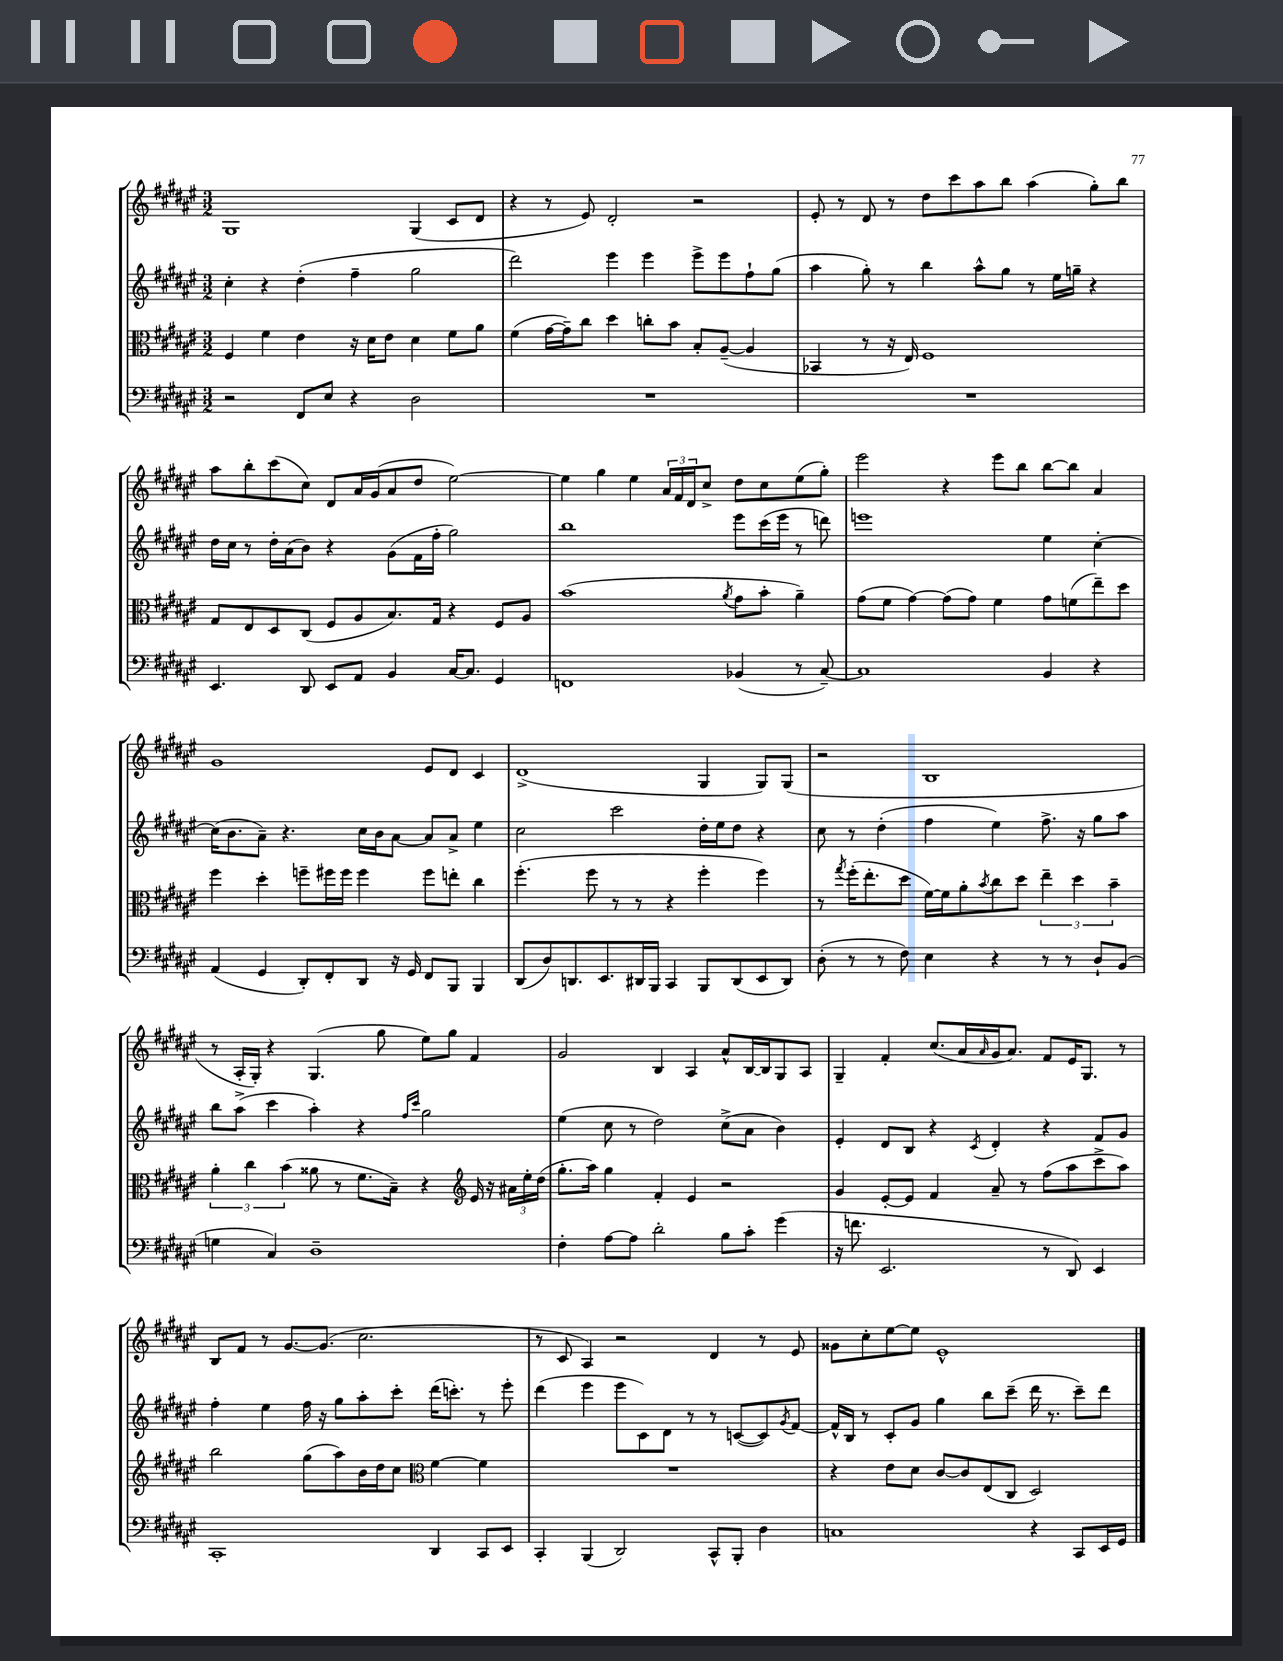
<<
\new StaffGroup <<
\new Staff = "s0" {
    \clef treble \key fis \major \numericTimeSignature \time 3/2
    gis1 gis4( cis'8 dis'8 |
    r4 r8 eis'8) dis'2-. r2 |
    eis'8-. r8 dis'8 r8 dis''8 cis'''8 ais''8 b''8 ais''4( gis''8-.) b''8 |
    ais''8 b''8-. cis'''8( cis''8) dis'8 ais'16 gis'16( ais'8 dis''8 eis''2~) |
    eis''4 gis''4 eis''4 \tuplet 3/2 { ais'16 fis'16 dis'16 } cis''8-> dis''8 cis''8 eis''8( gis''8-.) |
    eis'''2 r4 eis'''8 b''8 b''8~ b''8 ais'4 |
    gis'1 eis'8 dis'8 cis'4 |
    dis'1->( gis4 gis8) gis8( |
    r2 b1 |
    r8 ais16-. gis16-.) r4 gis4.( gis''8 eis''8) gis''8 fis'4 |
    gis'2 b4 ais4 ais'8-^ b16~ b16 gis8 ais8 |
    gis4-- fis'4-. cis''8.( ais'16 \grace { ais'16 } gis'16 ais'8.) fis'8 eis'16 gis8. r8 |
    b8 fis'8 r8 gis'8.~ gis'8.( cis''2. |
    r8 cis'8 ais4) r2 dis'4 r8 eis'8 |
    gisis'8 cis''8-. eis''8~ eis''8 eis'1-^ \bar "|." |
}
\new Staff = "s1" {
    \clef treble \key fis \major \numericTimeSignature \time 3/2
    cis''4-. r4 dis''4-.( fis''4-- gis''2 |
    dis'''2) eis'''4 eis'''4 eis'''8-> eis'''8 fis''8-! gis''8( |
    ais''4 gis''8-.) r8 b''4 ais''8-^ gis''8 r8 eis''16 g''16-- r4 |
    dis''16 cis''16 r8 dis''16-. ais'16( b'8) r4 gis'8( fis'16 fis''16-. gis''2) |
    b''1 eis'''8 cis'''16( eis'''16 r8 d'''8) |
    e'''1 eis''4 cis''4~-. |
    cis''16( b'8. ais'8--) r4. cis''16 b'16 ais'8~ ais'8 ais'8-> eis''4 |
    cis''2 cis'''2 dis''16-. eis''16 dis''8 r4 |
    cis''8 r8 dis''4-.( fis''4 eis''4) fis''8.-> r16 gis''8 ais''8 |
    b''8 ais''8->( cis'''4 ais''4-.) r4 \grace { fis''16 cis'''16 } gis''2 |
    eis''4( cis''8 r8 dis''2) cis''8->( ais'8 b'4) |
    eis'4-. dis'8 b8 r4 \acciaccatura { cis'8 } dis'4-. r4 fis'8 gis'8 |
    fis''4-. eis''4 fis''16 r16 gis''8 ais''8-. cis'''8-. dis'''16( c'''8.-.) r8 eis'''8-. |
    dis'''4( eis'''4 eis'''8 cis'8) dis'8 r8 r8 c'8~( c'8) \acciaccatura { gis'8 } fis'8~ |
    fis'16-^ b16 r8 cis'8-. gis'8 gis''4 b''8 cis'''8--( dis'''16 r8. cis'''8--) dis'''8 \bar "|." |
}
\new Staff = "s2" {
    \clef alto \key fis \major \numericTimeSignature \time 3/2
    fis4 fis'4 eis'4 r16 dis'16 eis'8 dis'4 fis'8 ais'8 |
    fis'4( gis'16~ gis'16--) cis''8 dis''4 c''8-. b'8 b8-. ais8~--( ais4 |
    bes,4 r8 r16 eis16) fis1 |
    gis8 eis8 dis8 cis8( fis8 ais8 b8.) gis16 r4 fis8 ais8 |
    b'1( \acciaccatura { ais'8 } gis'8 b'8-. ais'4--) |
    gis'8( fis'8 gis'4~) gis'8( gis'8) fis'4 gis'8 f'8( eis''8--) dis''8 |
    fis''4 dis''4-. f''8-- fis''16 fis''16 fis''4 fis''8 e''8-. cis''4 |
    fis''4.-.( fis''8 r8 r8 r4 fis''4-. fis''4) |
    r8 \acciaccatura { gis''8 } fis''16-.( eis''8.-. dis''8 fis'16~) fis'16 ais'8-. \acciaccatura { b'8 } cis''8 dis''8 \tuplet 3/2 { eis''4-- dis''4 b'4-- } |
    \tuplet 3/2 { ais'4-. cis''4 b'4( } aisis'8 r8 fis'8. b16--) r4 \clef treble eis'16 r16 \tuplet 3/2 { ais'16 eis''16-. dis''16( } |
    gis''8.-. ais''16) gis''4 fis'4-. eis'4 r2 |
    gis'4 eis'8~-. eis'8 fis'4 ais'8-- r8 fis''8( ais''8 cis'''8-> ais''8) |
    b''2 gis''8( ais''8) b'16 dis''16 cis''8 \clef alto fis'4~ fis'4 |
    R1. |
    r4 eis'8 dis'8 cis'8~ cis'8 eis8( cis8 dis2) \bar "|." |
}
\new Staff = "s3" {
    \clef bass \key fis \major \numericTimeSignature \time 3/2
    r2 fis,8 eis8 r4 dis2 |
    R1. |
    R1. |
    eis,4. dis,8 eis,8 ais,8 b,4 cis16~ cis8. gis,4 |
    f,1 bes,4( r8 cis8~--) |
    cis1 b,4 r4 |
    ais,4( gis,4 dis,8-.) fis,8-. dis,8 r16 gis,16 fis,8 b,,8 b,,4 |
    dis,8( dis8) d,8. eis,8. dis,16 b,,16 cis,4 b,,8 dis,8( eis,8 dis,8) |
    dis8-.( r8 r8 fis8) eis4 r4 r8 r8 dis8-! b,8( |
    g4 cis4) dis1-- |
    fis4-. ais8~ ais8 dis'2-. b8 cis'8-. gis'4( |
    r16 f'8. eis,2. r8 dis,8) eis,4 |
    cis,1-. dis,4 cis,8 eis,8 |
    cis,4-. b,,4( dis,2) cis,8-^ b,,8-. dis4 |
    c1 r4 cis,8 eis,16 gis,16 \bar "|." |
}
>>
>>
\layout { \context { \Score \remove "Bar_number_engraver" } }
